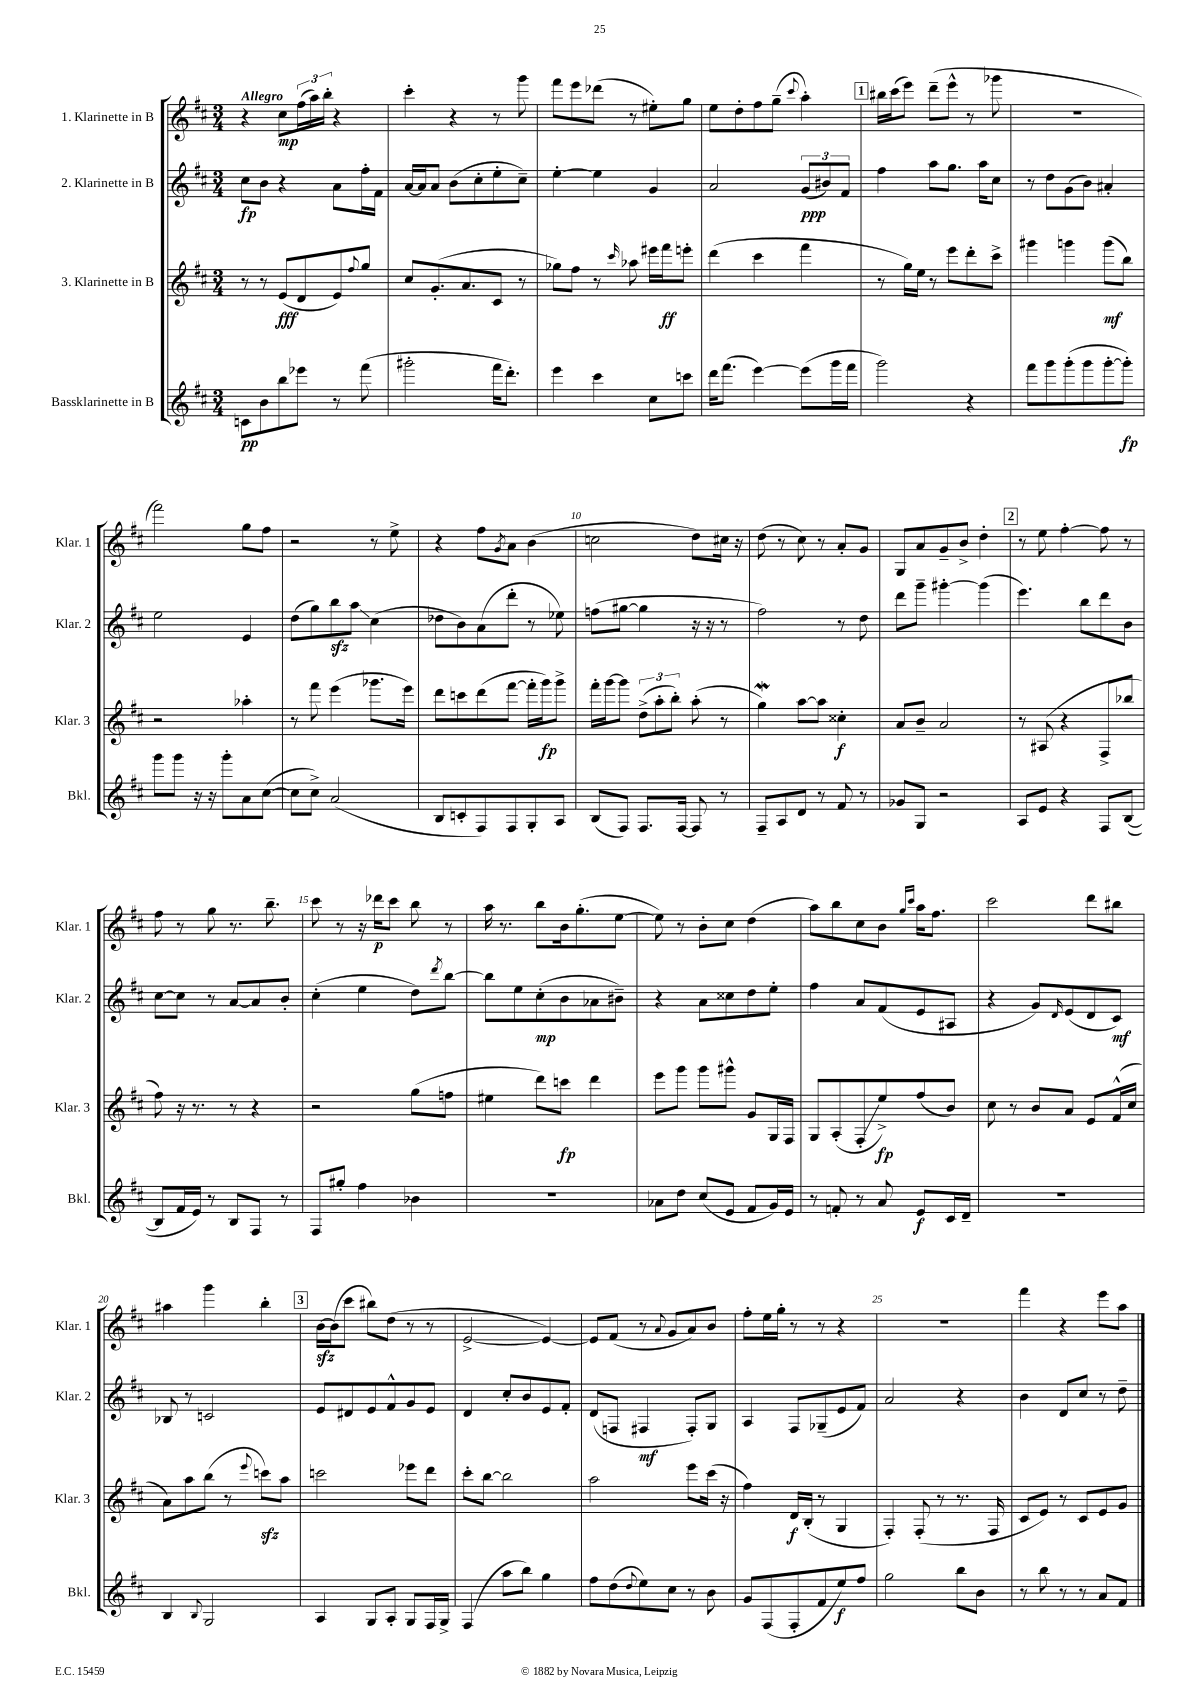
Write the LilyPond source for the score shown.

<<
\new StaffGroup <<
\new Staff = "s0" \with { instrumentName = "1. Klarinette in B" shortInstrumentName = "Klar. 1" } {
    \clef treble \key d \major \numericTimeSignature \time 3/4 \tempo "Allegro"
    r4 cis''8\mp \tuplet 3/2 { fis''16( a''16) b''16-. } r4 |
    cis'''4-. r4 r8 g'''8 |
    fis'''8 e'''8 des'''8( r8 eis''8-.) g''8 |
    e''8 d''8-. fis''8 g''8--( \appoggiatura { cis'''8 } a''4-.) |
    \mark \markup { \box "1" } bis''16 cis'''16( e'''8) d'''8--( e'''8-^ r8 ges'''8 |
    R2. |
    fis'''2) g''8 fis''8 |
    r2 r8 e''8-> |
    r4 fis''8 \acciaccatura { g'8 } a'8 b'4( |
    c''2 d''8) cis''16 r16 |
    d''8( r8 cis''8) r8 a'8-. g'8 |
    g8 a'8 g'8-- b'8-> d''4-. |
    \mark \markup { \box "2" } r8 e''8 fis''4~-. fis''8 r8 |
    fis''8 r8 g''8 r8. b''8.-- |
    cis'''8 r8 r16 des'''16\p cis'''8 b''8 r8 |
    a''16 r8. b''8 b'16 g''8.-.( e''8~ |
    e''8) r8 b'8-. cis''8 d''4( |
    a''8) b''8 cis''8 b'8 \grace { g''16 cis'''16 } a''16 fis''8. |
    cis'''2 d'''8 bis''8 |
    ais''4 g'''4 b''4-. |
    \mark \markup { \box "3" } b'16~\sfz b'16( cis'''8 bis''8) d''8( r8 r8 |
    e'2~-> e'4~) |
    e'8 fis'8( r8 \appoggiatura { a'8 } g'8 a'8) b'8 |
    fis''8-. e''16 g''16-. r8 r8 r4 |
    R2. |
    fis'''4 r4 e'''8 a''8 \bar "|." |
}
\new Staff = "s1" \with { instrumentName = "2. Klarinette in B" shortInstrumentName = "Klar. 2" } {
    \clef treble \key d \major \numericTimeSignature \time 3/4
    cis''8\fp b'8 r4 a'8 fis''16-. fis'16 |
    a'16~ a'16 a'8 b'8( cis''8-. e''8-. cis''8--) |
    e''4~-. e''4 g'4 |
    a'2 \tuplet 3/2 { g'8\ppp( bis'8) fis'8 } |
    \mark \markup { \box "1" } fis''4 a''8 g''8. a''16 cis''8 |
    r8 d''8 g'8( b'8) ais'4-. |
    e''2 e'4 |
    d''8( g''8) b''8\sfz a''8\glissando cis''4( |
    des''8 b'8) a'8( d'''8-. r8 ees''8) |
    f''8( gis''8~ gis''4 r16 r16 r8 |
    fis''2) r8 d''8 |
    d'''8 g'''8-- gis'''4~-. gis'''4( |
    \mark \markup { \box "2" } e'''4.) b''8 d'''8 b'8 |
    cis''8~ cis''8 r8 a'8~ a'8 b'8-. |
    cis''4-.( e''4 d''8) \acciaccatura { d'''8 } b''8~ |
    b''8 e''8 cis''8-.\mp( b'8 aes'8 bis'8--) |
    r4 a'8 cisis''8 d''8 e''8-. |
    fis''4 a'8 fis'8( e'8 ais8 |
    r4 g'8) \grace { d'16 } e'8( d'8 cis'8\mf) |
    bes8 r8 c'2 |
    \mark \markup { \box "3" } e'8 dis'8 e'8 fis'8-^ g'8 e'8 |
    d'4 cis''8-. b'8 e'8 fis'8-. |
    d'8( f8 fis4\mf fis8-.) g8 |
    a4 fis8 ges8--( e'8 fis'8) |
    a'2 r4 |
    b'4 d'8 cis''8 r8 d''8-- \bar "|." |
}
\new Staff = "s2" \with { instrumentName = "3. Klarinette in B" shortInstrumentName = "Klar. 3" } {
    \clef treble \key d \major \numericTimeSignature \time 3/4
    r8 r8 e'8\fff( d'8 e'8) \appoggiatura { fis''8 } g''8 |
    cis''8 g'8.-.( a'8. cis'8 r8 |
    ges''8) fis''8 r8 \grace { cis'''16 } aes''8 eis'''16 fis'''16\ff e'''8-. |
    d'''4( cis'''4 fis'''4 |
    \mark \markup { \box "1" } r8 g''16) e''16 r8 e'''8 d'''8-. cis'''8-> |
    gis'''4 g'''4 g'''8\mf( b''8) |
    r2 aes''4-. |
    r8 fis'''8 e'''4( ges'''8. e'''16) |
    d'''8 c'''8 d'''8( fis'''8~ fis'''16-. g'''16\fp) g'''8-> |
    fis'''16-. g'''16~ g'''8 \tuplet 3/2 { d''8->( a''8-. b''8-.) } a''8-.( r8 |
    g''4\mordent) a''8~ a''8 cisis''4-.\f |
    a'8 b'8-- a'2 |
    \mark \markup { \box "2" } r8 ais8( r4 fis8-> bes''8 |
    fis''8) r16 r8. r8 r4 |
    r2 g''8( f''8 |
    eis''4 d'''8) c'''8\fp d'''4 |
    e'''8 g'''8 g'''8 gis'''8-^ g'8 g16 fis16 |
    g8 a8-.( fis8-.\glissando e''8->\fp) fis''8( b'8) |
    cis''8 r8 b'8 a'8 e'8 fis'16-^( cis''16 |
    a'8) a''8 b''8( r8 \appoggiatura { e'''8 } c'''8\sfz) a''8 |
    \mark \markup { \box "3" } c'''2 ees'''8 d'''8 |
    cis'''8-. b''8~ b''2 |
    a''2 e'''8 cis'''16( r16 |
    fis''4) d'16\f b16-.( r8 g4 |
    fis4-.) fis8-.( r8 r8. fis16 |
    cis'8 e'8) r8 cis'8 e'8 g'8 \bar "|." |
}
\new Staff = "s3" \with { instrumentName = "Bassklarinette in B" shortInstrumentName = "Bkl." } {
    \clef treble \key d \major \numericTimeSignature \time 3/4
    c'8\pp b'8 b''8 ees'''8 r8 fis'''8( |
    gis'''2-. fis'''16 d'''8.-.) |
    e'''4 cis'''4 cis''8 c'''8 |
    d'''16 fis'''8.( e'''4~) e'''8( g'''16 fis'''16 |
    \mark \markup { \box "1" } g'''2) r4 |
    fis'''8 g'''8 g'''8-.( g'''8 g'''8~-. g'''8-.\fp) |
    g'''8 g'''8 r16 r16 g'''8-. a'8 cis''8~( |
    cis''8 cis''8->) a'2( |
    b8 c'8-. fis8) fis8 g8-. a8 |
    b8( fis8) fis8. fis16~ fis8 r8 |
    fis8-- a8 d'8 r8 fis'8 r8 |
    ges'8 g8 r2 |
    \mark \markup { \box "2" } a8 e'8 r4 fis8 b8~( |
    b8 fis'16 e'16) r8 b8 fis8 r8 |
    fis8 gis''8-. fis''4 bes'4 |
    R2. |
    aes'8 d''8 cis''8( e'8 fis'8 g'16) e'16 |
    r8 f'8-. r8 a'8 e'8\f cis'16 d'16-- |
    R2. |
    b4 \appoggiatura { b8 } g2 |
    \mark \markup { \box "3" } a4 g8 a8-. g8 fis16 g16-> |
    fis4( a''8 b''8) g''4 |
    fis''8 d''8( \appoggiatura { d''8 } e''8) cis''8 r8 b'8 |
    g'8 fis8( fis8-. fis'8 e''8\f) fis''8 |
    g''2 b''8 b'8 |
    r8 b''8 r8 r8 a'8 fis'8 \bar "|." |
}
>>
>>
\layout { \context { \Score \override BarNumber.break-visibility = ##(#f #t #t) barNumberVisibility = #(every-nth-bar-number-visible 5) } }
